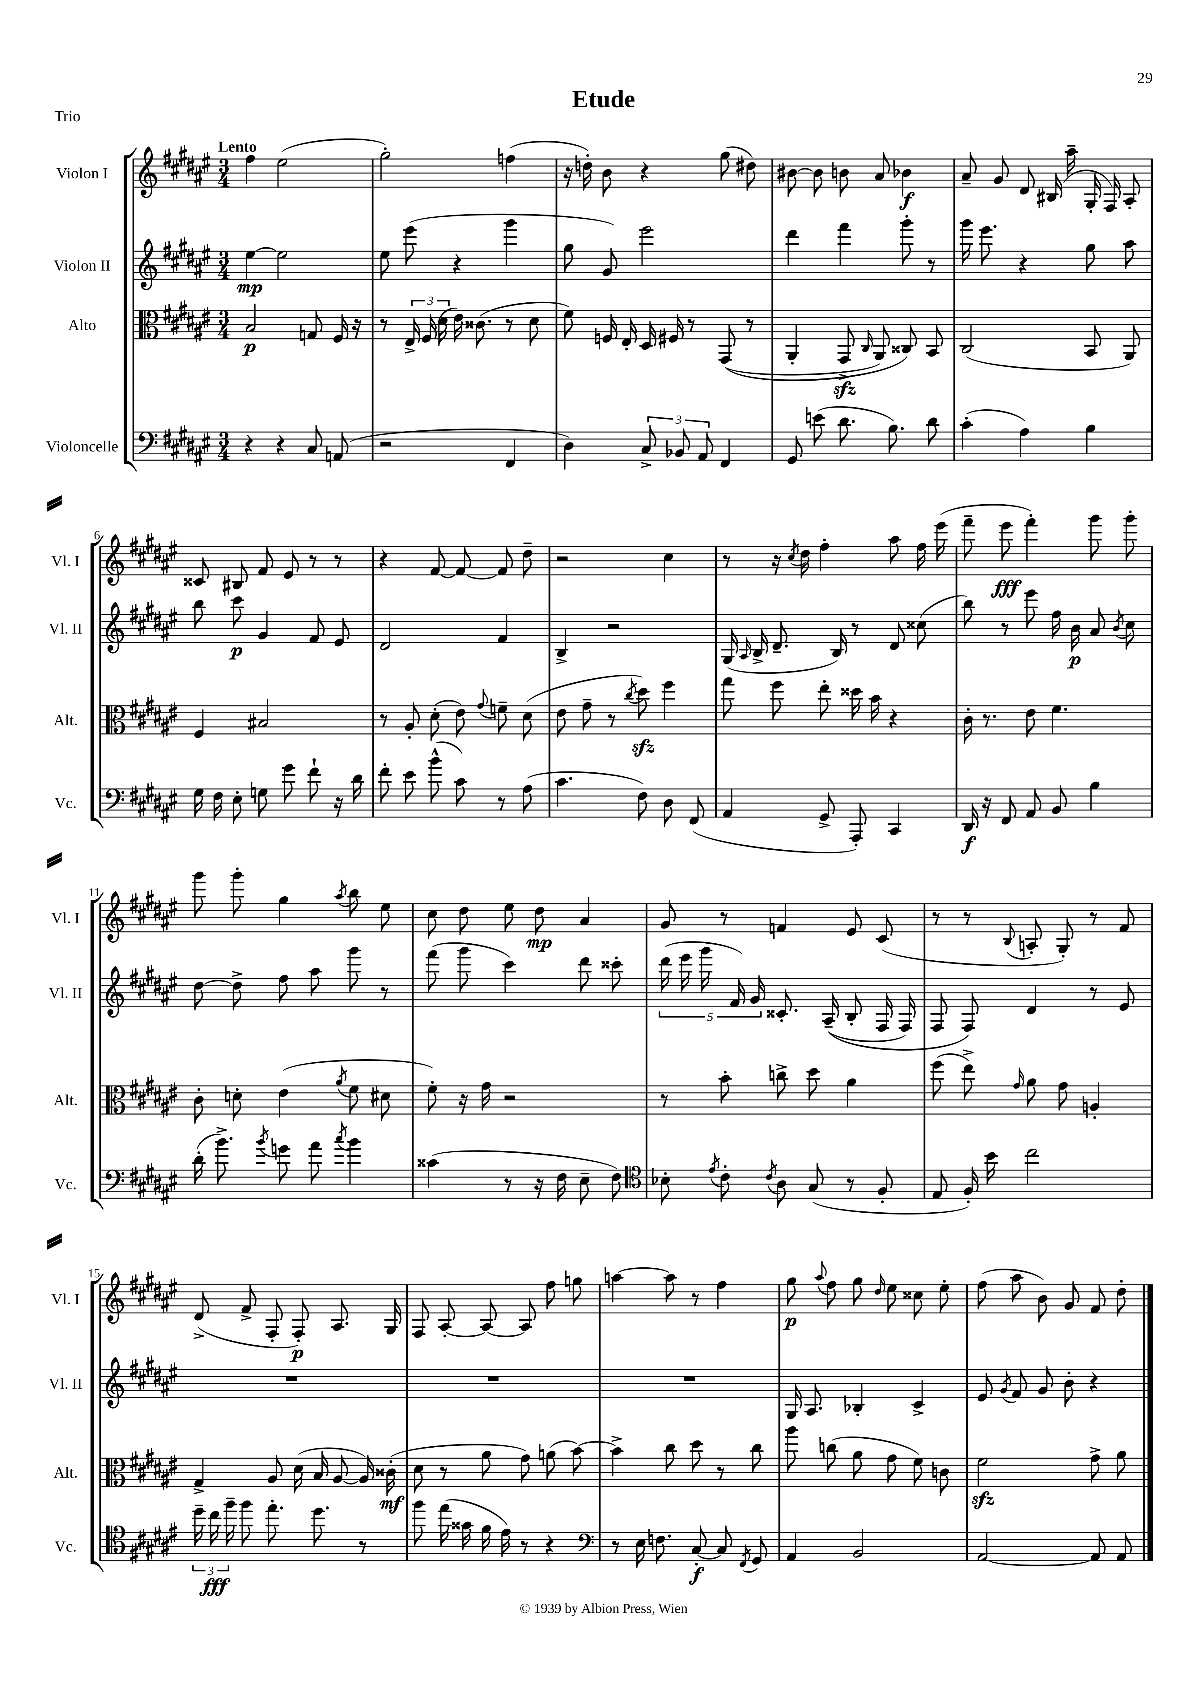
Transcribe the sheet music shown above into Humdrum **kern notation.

**kern	**kern	**kern	**kern
*staff4	*staff3	*staff2	*staff1
*clefF4	*clefC3	*clefG2	*clefG2
*k[f#c#g#d#a#e#]	*k[f#c#g#d#a#e#]	*k[f#c#g#d#a#e#]	*k[f#c#g#d#a#e#]
*M3/4	*M3/4	*M3/4	*M3/4
4r	2B/	[4ee#\	4ff#\
4r	.	2ee#\]	(2ee#\
8C#/	8G/	.	.
(8AA/	16F#/	.	.
.	16r	.	.
=	=	=	=
2r	8r	8ee#\	2gg#'\)
.	24E#^/	(8eee#\	.
.	(24F#/	.	.
.	24d#\	.	.
.	16e#\)	4r	.
.	(8.c##\	.	.
4FF#/	8r	4ggg#\	(4ff\
.	8d#\	.	.
=	=	=	=
4D#\)	8f#\)	8gg#\	16r
.	.	.	16dd'\)
.	16F/	8g#/)	8b\
.	16E#'/	.	.
12C#^/	16D#/	2eee#\	4r
.	16F#/	.	.
12BB-/	.	.	.
.	8r	.	.
12AA#/	.	.	.
4FF#/	&((8GG#/	.	(8gg#\
.	8r	.	8dd#\)
=	=	=	=
8GG#/	4AA#'/	4ddd#\	[8b#\
(8e\	.	.	8b#\]
8.d#\	8GG#^/	4fff#\	8b\
.	16qqC#/	.	.
.	8AA#/)	.	8a#/
8.B\)	.	.	.
.	8C##/&)	8ggg#'\	4b-\
8d#\	8BB/	8r	.
=	=	=	=
(4c#'\	(2C#/	16ggg#\	8a#~/
.	.	8.eee#\	.
.	.	.	8g#/
4A#\)	.	4r	8d#/
.	.	.	(16B#/
.	.	.	16aa#~\
4B\	8BB/	8gg#\	16G#'/
.	.	.	16F#/)
.	8AA#/)	8aa#\	8A#'/
=	=	=	=
16G#\	4F#/	8bb\	8c##/
16F#\	.	.	.
8E#'\	.	8ccc#\	8B#/
8G\	2B#/	4g#/	8f#/
8g#\	.	.	8e#/
8f#`\	.	8f#/	8r
16r	.	8e#/	8r
16d#\	.	.	.
=	=	=	=
8f#'\	8r	2d#/	4r
8e#\	8A#'/	.	.
(8b^^\	(8d#'\	.	[8f#/
8c#\)	8e#\)	.	8f#/_
.	8qqg#/	.	.
8r	8f~\	4f#/	8f#/]
(8A#\	(8d#\	.	8dd#~\
=	=	=	=
4.c#\	8e#\	4B^/	2r
.	8g#~\	.	.
.	8r	2r	.
.	8qcc#/	.	.
8F#\)	8dd#\)	.	.
8D#\	4ff#\	.	4cc#\
(8FF#/	.	.	.
=	=	=	=
4AA#/	8gg#\	(16G#/	8r
.	.	16qqA#/	.
.	.	16B^/	.
.	8ff#\	8.d#~/	16r
.	.	.	8qcc#/
.	.	.	16dd#\
8GG#^/	8ee#'\	.	4ff#'\
.	.	16B/)	.
8AAA#'/)	16dd##\	8r	.
.	16b\	.	.
4CC#/	4r	8d#/	8aa#\
.	.	(8cc##\	16ff#\
.	.	.	(16eee#\
=	=	=	=
16DD#/	16c#'\	8bb\)	8fff#~\
16r	8.r	.	.
8FF#/	.	8r	8eee#\
8AA#/	8e#\	8eee#\	4fff#'\)
8BB/	4.f#\	16ff#\	.
.	.	16b\	.
4B\	.	8a#/	8ggg#\
.	.	8qb/	.
.	.	8cc#\	8ggg#'\
=	=	=	=
(16d#'\	8c#'\	[8dd#\	8ggg#\
8.b^\)	.	.	.
.	8d'\	8dd#^\]	8ggg#'\
8qb/	.	.	.
8g\	(4e#\	8ff#\	4gg#\
8a#\	.	8aa#\	.
8qcc#/	8qa#/	.	8qaa#/
4b\	8f#\	8ggg#\	8bb\
.	8d#\	8r	8ee#\
=	=	=	=
(4c##\	8f#'\)	(8fff#\	8cc#\
.	16r	8ggg#\	8dd#\
.	16g#\	.	.
8r	2r	4ccc#\)	8ee#\
16r	.	.	8dd#\
16F#\	.	.	.
8E#~\	.	8ddd#\	4a#/
8F#\)	.	8ccc##'\	.
=	=	=	=
*clefC4	*	*	*
8B-'\	8r	(20ddd#\	8g#/
.	.	20eee#\	.
.	.	20ggg#\	.
8qe#/	.	.	.
8c#'\	8b'\	.	8r
.	.	20f#/)	.
.	.	20g#/	.
8qc#/	.	.	.
8A#\	8cc^\	8.c##'/	4f/
(8G#/	8dd#\	.	.
.	.	&((16A#~/	.
8r	4a#\	8B'/	8e#/
8F#'/	.	16F#/	(8c#/
.	.	16F#/)	.
=	=	=	=
8E#/	(8ff#\	8F#/	8r
16F#'/)	8ee#^\)	8F#/&)	8r
16b\	.	.	.
.	16qqg#/	.	8qqB/
2cc#\	8a#\	4d#/	8A'/
.	8g#\	.	8G#'/)
.	4A'/	8r	8r
.	.	8e#/	8f#/
=	=	=	=
24dd#~\	4G#^/	2.r	(8d#^/
24cc#\	.	.	.
24ff#~\	.	.	.
8ff#\	.	.	8f#^/
8.ee#'\	8A#/	.	8F#'/
.	(16d#\	.	8F#'/)
8.dd#\	16B/	.	.
.	[8A#/	.	8.A#/
8r	16A#/])	.	.
.	(16c##'\	.	16G#/
=	=	=	=
8ff#\	8d#\	2.r	8F#/
(16ee#\	8r	.	[8A#'/
16g##\	.	.	.
16f#\	8a#\	.	8A#/_
16e#\)	.	.	.
8r	8g#\)	.	8A#/]
4r	(8a\	.	8ff#\
.	[8b\)	.	8gg\
=	=	=	=
*clefF4	*	*	*
8r	4b^\]	2.r	[4aa\
16E#\	.	.	.
8.F\	.	.	.
.	8cc#\	.	8aa\]
[8C#'/	8dd#\	.	8r
8C#/]	8r	.	4ff#\
8qFF#/	.	.	.
8GG#/	8cc#\	.	.
=	=	=	=
4AA#/	8aa#\	16G#/	8gg#\
.	.	8.A#/	.
.	.	.	8qqaa#/
.	(8cc\	.	8ff#\
2BB/	8a#\	4B-'/	8gg#\
.	.	.	16qqdd#/
.	8g#\	.	8ee#\
.	8f#\)	4c#^/	8cc##\
.	8c\	.	8ee#'\
=	=	=	=
[2AA#/	2f#\	8e#/	(8ff#\
.	.	8qg#/	.
.	.	8f#/	8aa#\
.	.	8g#/	8b\)
.	.	8b'\	8g#/
8AA#/]	8g#^\	4r	8f#/
8AA#/	8a#\	.	8dd#'\
==	==	==	==
*-	*-	*-	*-
